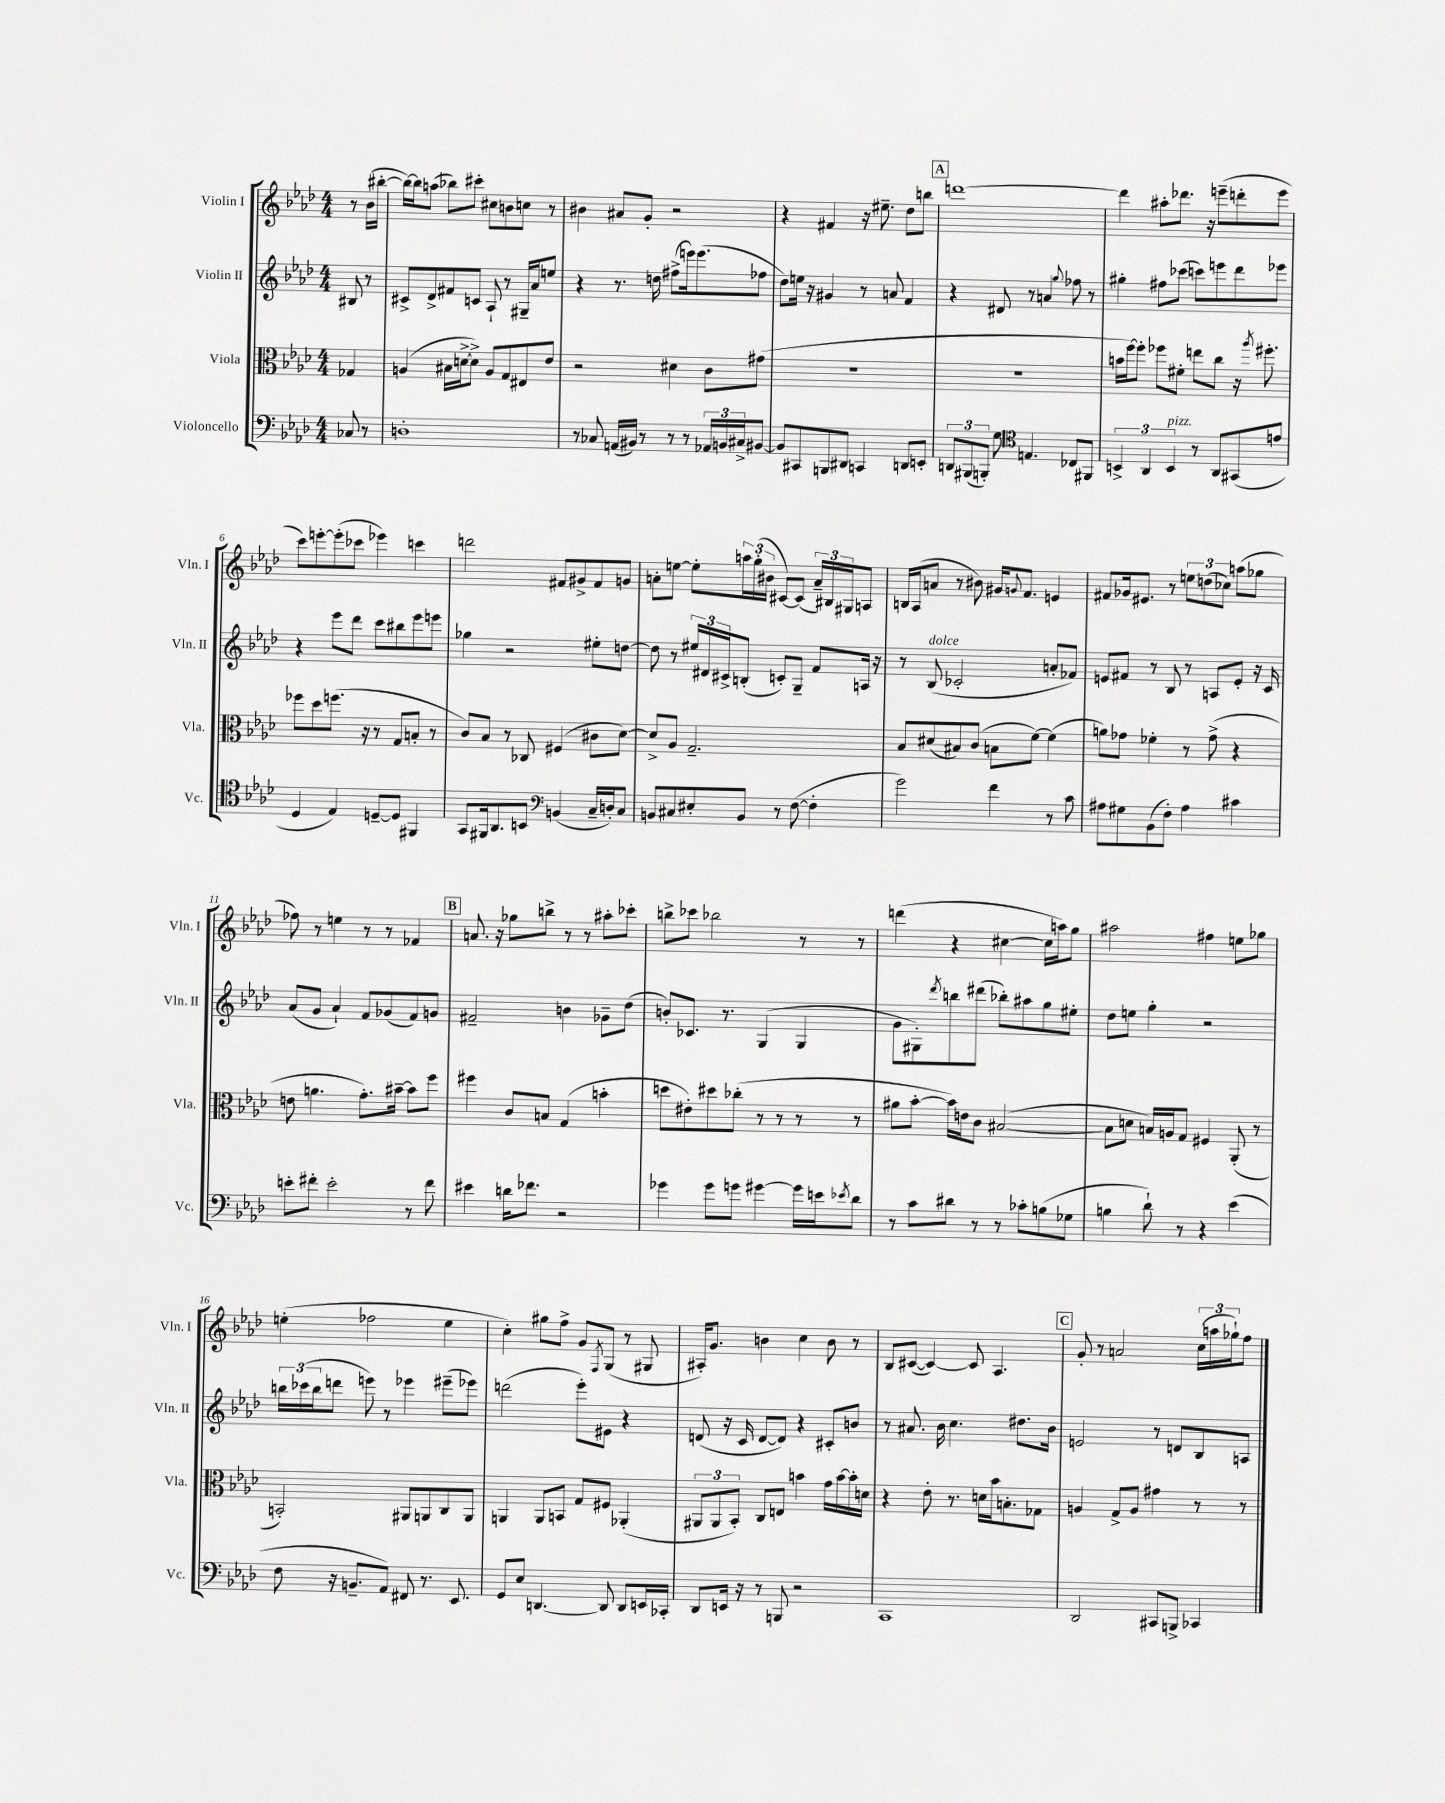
<<
\new StaffGroup <<
\new Staff = "s0" \with { instrumentName = "Violin I" shortInstrumentName = "Vln. I" } {
    \clef treble \key aes \major \numericTimeSignature \time 4/4 \partial 4
    r8 bes'16( bis''16~-. |
    bis''16~) bis''16 a''8( bes''8) cis'''8-. cis''8 b'8 c''8 r8 |
    bis'4 ais'8 g'8-. r2 |
    r4 fis'4 r16 eis''8.-- des''8 b''8 |
    \mark \markup { \box "A" } d'''1~ |
    d'''4 ais''8-. des'''8. r16 e'''8--( d'''8-. e'''8 |
    c'''8) e'''8~-. e'''8-.( ces'''8 ees'''4) c'''4 |
    d'''2 fis'8 gis'8-> fis'8 g'8 |
    a'8-. e''8~ e''8-. \tuplet 3/2 { a''16 g''16-.( bis'16 } cis'8~) cis'8( \tuplet 3/2 { a'16--) bis16 gis16 } a8 |
    b16 aes16( a'8 r8 bis'8) gis'16 \appoggiatura { g'8 } f'8. e'4 |
    fis'8 ges'16 eis'8. r8 \tuplet 3/2 { e''8 d''8( ces''8) } a''8( ges''8 |
    fes''8) r8 e''4 r8 r8 fes'4 |
    \mark \markup { \box "B" } a'8. r16 ges''8 b''8-> r8 r8 ais''8-. ces'''8-. |
    b''8-> ces'''8 bes''2 r8 r8 |
    d'''4( r4 cis''4~ cis''16 a''16) g''8 |
    ais''2 fis''4 e''8 ges''8 |
    e''4-.( fes''2 e''4 |
    c''4-.) gis''8 f''8-> g'8 \acciaccatura { f8 } g8( r8 gis8 |
    ais16-.) g'8. b'4 c''4 b'8 r8 |
    bes8 cis'8~( cis'4~) cis'8 aes4. |
    \mark \markup { \box "C" } g'8-. r8 a'2 \tuplet 3/2 { c''16( a''16 ges''16-!) } f''8 \bar "|." |
}
\new Staff = "s1" \with { instrumentName = "Violin II" shortInstrumentName = "Vln. II" } {
    \clef treble \key aes \major \numericTimeSignature \time 4/4 \partial 4
    bis8 r8 |
    cis'8-> des'8-> fis'8 c'8 aes8-! r8 gis16-- aes'16 e''8 |
    r4 r8. d''16 fis''8->( e'''16) e'''8.( fes''8 |
    des''8) e''16 r16 gis'4 r8 a'8 f'4 |
    \mark \markup { \box "A" } r4 dis'8 r8 a'4 \appoggiatura { g''8 } fes''8 r8 |
    gis''4-. fis''8 ces'''8( c'''8) e'''8 des'''8 ees'''8 |
    r4 ees'''8 des'''8 c'''8 bis''8 ees'''8 e'''8 |
    ges''4 r2 eis''8-. d''8~ |
    d''8 r8 \tuplet 3/2 { eis''16 dis'16 cis'16-> } b8-.( c'8-.) g8-- f'8 a16 r16 |
    r8 bes8^\markup { \italic "dolce" }( ces'2-. a'8-. fes'8) |
    e'8 fis'8 r8 bes8 r8 a8 e'8-. r16 c'16 |
    aes'8( g'8 aes'4-!) f'8 ges'8( f'8) g'8 |
    \mark \markup { \box "B" } fis'2-- b'4 ges'8-- des''8( |
    b'8-.) ces'8. r8. g4( g4 |
    g'8 gis8-.) \acciaccatura { des'''8 } b''8 dis'''8( bes''8-.) ais''8 g''8 eis''8-. |
    des''8 e''8 g''4-. r2 |
    \tuplet 3/2 { b''16 ces'''16( b''16 } d'''8 e'''8) r8 ees'''4 eis'''8--( ees'''8) |
    d'''2( ees'''8-.) eis'8 r4 |
    d'8( r16 c'16 d'8~ d'8) r4 cis'8-. b'8 |
    r8 ais'8. bes'16 c''4. dis''8. bes'16 |
    \mark \markup { \box "C" } e'2 r8 d'8 bes8 a8 \bar "|." |
}
\new Staff = "s2" \with { instrumentName = "Viola" shortInstrumentName = "Vla." } {
    \clef alto \key aes \major \numericTimeSignature \time 4/4 \partial 4
    ges4 |
    a4( bis16 d'16~-> d'8->) a8 g8 eis8 ees'8 |
    r2 dis'4 c'8 gis'8( |
    r1 |
    \mark \markup { \box "A" } r1 |
    b'16 f''16~) f''8-. fes''8 fis'8-. e''8 c''8 r16 \acciaccatura { aes''8 } fis''8.-. |
    fes''8 des''8 f''8.( r16 r8 g8 b8-. r8 |
    c'8) bes8 r8 ces8 fis4( cis'8 des'8~) |
    des'8-> aes8 g2.-- |
    bes8 dis'8( bis8) c'8( b8 f'8~) f'4( |
    a'8) ges'8 fes'4-. r8 ges'8->( r4 |
    e'8 a'4. g'8.-.) bis'16~-- bis'8 f''8 |
    \mark \markup { \box "B" } fis''4 c'8 b8 g4( b'4-. |
    d''8 eis'8-.) dis''8 ces''8-.( r8 r8 r8 r8 |
    ais'8 bes'8~-. bes'16) e'16 c'8 bis2~( |
    bis8 d'8 b16) a16 g8 fis4 aes,8-.( r8 |
    b,2-.) ais,8 a,8 c8 a,8 |
    a,4 a,8 b,8 g8 fis8 aes,4-.( |
    \tuplet 3/2 { ais,8 ais,8 bes,8-.) } c8 e8 b'4 g'16 b'16~ b'16-. d'16 |
    r4 ees'8-. r8. d'16 bes'16 b8.-. ges8 |
    \mark \markup { \box "C" } a4 g8-> a8 gis'4 r8 r8 \bar "|." |
}
\new Staff = "s3" \with { instrumentName = "Violoncello" shortInstrumentName = "Vc." } {
    \clef bass \key aes \major \numericTimeSignature \time 4/4 \partial 4
    ces8 r8 |
    d1-. |
    r8 ces8 a,16( bis,16) r8 r8 r8 \tuplet 3/2 { aes,16 b,16 cis16-> } bis,8~ |
    bis,8 cis,8 b,,8 dis,8 c,4 d,8 e,8-. |
    \mark \markup { \box "A" } \tuplet 3/2 { d,8 bis,,8( b,,8-.) } g8 \clef tenor e4. ces8 fis,8 |
    \tuplet 3/2 { b,4-> aes,4 b,4^\markup { \italic "pizz." } } r8 aes,8 gis,8( e'8 |
    des4 ees4) d8~-- d8 fis,4 |
    g,8 fis,16 aes,8. b,8 \clef bass b,4( c16-- d16-.) c8 |
    b,8 cis8 eis8-. b,8 r8 f8~( f4-. |
    g'2) f'4 r8 c'8 |
    ais8 gis8 bes,8( f8-.) ais4 cis'4 |
    e'8-. fis'8-. e'2-. r8 fis'8 |
    \mark \markup { \box "B" } eis'4 d'16 fes'8. r2 |
    ges'4 ges'8 g'8 gis'4~ gis'16 e'16 \acciaccatura { ees'8 } des'8 |
    r8 c'8 dis'8 r8 r8 ces'8-. b8( ges8 |
    b4 des'8-!) r8 r4 ees'4( |
    f8 r16 b,8.-- aes,8) fis,8 r8. ees,8. |
    g,8 ees8 d,4.~ d,8 d,8 e,16 ces,16-. |
    des,8 e,16 r16 r8 b,,8 r2 |
    c,1 |
    \mark \markup { \box "C" } des,2 cis,8 b,,8-> ces,4 \bar "|." |
}
>>
>>
